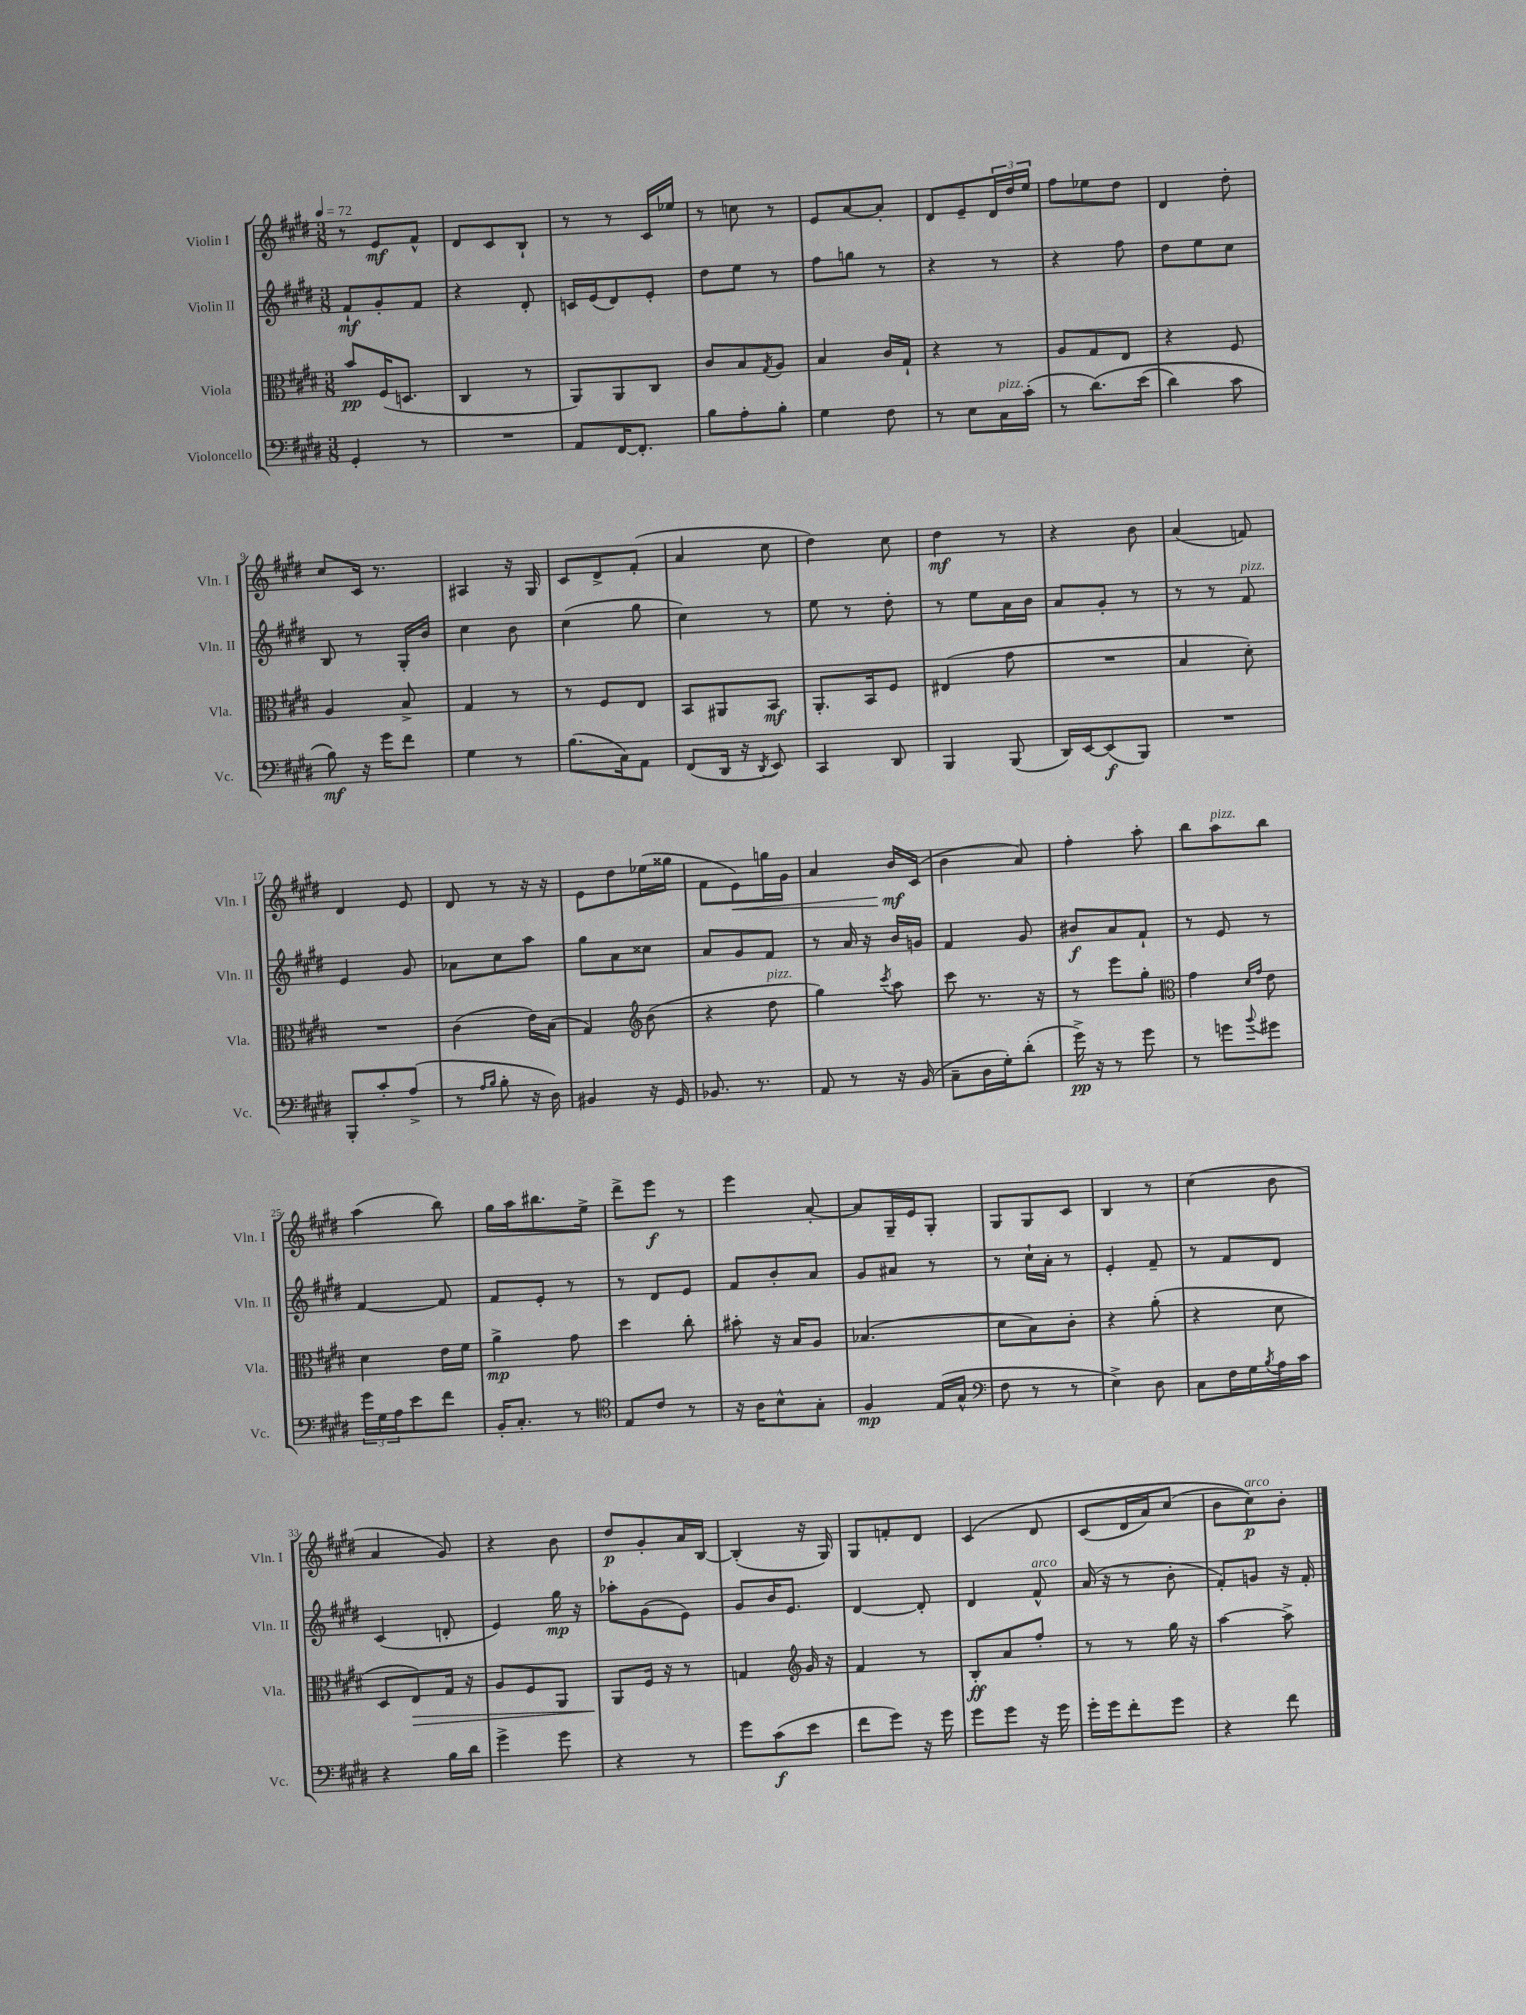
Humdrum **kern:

**kern	**dynam	**kern	**dynam	**kern	**dynam	**kern	**dynam
*part4	*part4	*part3	*part3	*part2	*part2	*part1	*part1
*staff4	*staff4	*staff3	*staff3	*staff2	*staff2	*staff1	*staff1
*I"Violoncello	*	*I"Viola	*	*I"Violin II	*	*I"Violin I	*
*I'Vc.	*	*I'Vla.	*	*I'Vln. II	*	*I'Vln. I	*
*clefF4	*	*clefC3	*	*clefG2	*	*clefG2	*
*k[f#c#g#d#]	*	*k[f#c#g#d#]	*	*k[f#c#g#d#]	*	*k[f#c#g#d#]	*
*M3/8	*	*M3/8	*	*M3/8	*	*M3/8	*
*MM72	*	*MM72	*	*MM72	*	*MM72	*
=1	=1	=1	=1	=1	=1	=1	=1
4GG#'/	.	8b/L	pp	8f#`/L	mf	8r	.
.	.	(16F#/K	.	8g#'/	.	8e/L	mf
.	.	8.Dn/J	.	.	.	.	.
8r	.	.	.	8f#/J	.	8f#^^/J	.
=2	=2	=2	=2	=2	=2	=2	=2
4.r	.	4C#/	.	4r	.	8d#/L	.
.	.	.	.	.	.	8c#/	.
.	.	8r	.	8d#'/	.	8B`/J	.
=3	=3	=3	=3	=3	=3	=3	=3
8AA/L	.	8AA/L)	.	16cn/LL	.	8r	.
.	.	.	.	(16e/J	.	.	.
[16FF#/K	.	8AA/	.	8d#/)	.	8r	.
8.FF#'/J]	.	.	.	.	.	.	.
.	.	8C#/J	.	8e'/J	.	16c#/LL	.
.	.	.	.	.	.	16ee-X/JJ	.
=4	=4	=4	=4	=4	=4	=4	=4
8B\L	.	8c#/L	.	8dd#\L	.	8r	.
8A'\	.	8B/	.	8ee\J	.	8ccn\	.
.	.	8qG#/	.	.	.	.	.
8B'\J	.	8A/J	.	8r	.	8r	.
=5	=5	=5	=5	=5	=5	=5	=5
4G#\	.	4B/	.	8ff#\L	.	8e/L	.
.	.	.	.	8ggn\J	.	[8a/	.
8F#\	.	16c#/LL	.	8r	.	8a'/J]	.
.	.	16G#`/JJ	.	.	.	.	.
=6	=6	=6	=6	=6	=6	=6	=6
8r	.	4r	.	4r	.	8d#/L	.
8E\L	.	.	.	.	.	8e~/	.
!LO:TX:a:i:t=pizz.	!	!	!	!	!	!	!
16C#\L	.	8r	.	8r	.	24d#/L	.
.	.	.	.	.	.	24dd#/	.
(16c#'\JJ	.	.	.	.	.	.	.
.	.	.	.	.	.	24ee/JJ	.
=7	=7	=7	=7	=7	=7	=7	=7
8r	.	8A/L	.	4r	.	8ff#\L	.
(8.d#\L)	.	8G#/	.	.	.	8ee-X\	.
.	.	8E/J	.	8ff#\	.	8dd#\J	.
(16e\Jk	.	.	.	.	.	.	.
=8	=8	=8	=8	=8	=8	=8	=8
4d#\)	.	4r	.	8dd#\L	.	4d#/	.
.	.	.	.	8ee\	.	.	.
8c#\	.	8F#/	.	8cc#\J	.	8dd#'\	.
!!LO:LB:g=z
=9	=9	=9	=9	=9	=9	=9	=9
8B\)	mf	4A/	.	8B/	.	8cc#/L	.
16r	.	.	.	8r	.	16c#/Jk	.
16g#\KL	.	.	.	.	.	8.r	.
8f#\J	.	8B^/	.	16G#'/LL	.	.	.
.	.	.	.	16b/JJ	.	.	.
=10	=10	=10	=10	=10	=10	=10	=10
4G#\	.	4G#/	.	4cc#\	.	4A#X/	.
8r	.	8r	.	8b\	.	16r	.
.	.	.	.	.	.	16G#/	.
=11	=11	=11	=11	=11	=11	=11	=11
(8.B\L	.	8r	.	(4cc#\	.	8c#/L	.
.	.	8F#/L	.	.	.	8d#^/	.
16C#\k)	.	.	.	.	.	.	.
8AA\J	.	8E/J	.	8gg#\	.	(8f#'/J	.
=12	=12	=12	=12	=12	=12	=12	=12
(8FF#/L	.	8BB/L	.	4cc#\)	.	4a/	.
16DD#/Jk	.	8AA#X/	.	.	.	.	.
16r	.	.	.	.	.	.	.
8qDD#/	.	.	.	.	.	.	.
8EE/)	.	8BB/J	mf	8r	.	8cc#\	.
=13	=13	=13	=13	=13	=13	=13	=13
4CC#/	.	8.AA'/L	.	8ee\	.	4dd#\)	.
.	.	.	.	8r	.	.	.
.	.	16BB/k	.	.	.	.	.
8DD#/	.	8F#/J	.	8dd#'\	.	8cc#\	.
=14	=14	=14	=14	=14	=14	=14	=14
4BBB/	.	(4E#X/	.	8r	.	4dd#\	mf
.	.	.	.	8ee\L	.	.	.
(8BBB/	.	8g#\	.	16a\L	.	8r	.
.	.	.	.	16b\JJ	.	.	.
=15	=15	=15	=15	=15	=15	=15	=15
16DD#/LL)	.	4.r	.	8a/L	.	4r	.
[16EE/J	.	.	.	.	.	.	.
(8EE/]	f	.	.	8g#'/J	.	.	.
8BBB/J)	.	.	.	8r	.	8b\	.
=16	=16	=16	=16	=16	=16	=16	=16
4.r	.	4B/	.	8r	.	(4a/	.
.	.	.	.	8r	.	.	.
!	!	!	!	!LO:TX:a:i:t=pizz.	!	!	!
.	.	8d#'\)	.	8f#/	.	8fn/)	.
!!LO:LB:g=z
=17	=17	=17	=17	=17	=17	=17	=17
8BBB'/L	.	4.r	.	4e/	.	4d#/	.
8c#'/	.	.	.	.	.	.	.
(8A^/J	.	.	.	8g#/	.	8e/	.
=18	=18	=18	=18	=18	=18	=18	=18
8r	.	(4c#\	.	8a-X\L	.	8d#/	.
16qqA/LL	.	.	.	.	.	.	.
16qqB/JJ	.	.	.	.	.	.	.
8B'\	.	.	.	8cc#\	.	8r	.
16r	.	16e\LL)	.	8aa\J	.	16r	.
16D#\)	.	(16B\JJ	.	.	.	16r	.
=19	=19	=19	=19	=19	=19	=19	=19
4BB#X/	.	4G#/)	.	8gg#\L	.	8e\L	.
.	.	.	.	8a\	.	8dd#\	.
*	*	*clefG2	*	*	*	*	*
16r	.	(8b\	.	8cc##X\J	.	(16ee-X\L	.
16GG#/	.	.	.	.	.	16gg##X\JJ	.
=20	=20	=20	=20	=20	=20	=20	=20
8.BB-X/	.	4r	.	8a/L	.	8f#\L	.
!	!	!	!	!	!	!	!LO:HP:b
.	.	.	.	8g#/	.	8e\)	<
8.r	.	.	.	.	.	.	.
!	!	!LO:TX:a:i:t=pizz.	!	!	!	!	!
.	.	8dd#\	.	8f#/J	.	16ggn\L	.
.	.	.	.	.	.	16g#\JJ	.
=21	=21	=21	=21	=21	=21	=21	=21
8AA/	.	4gg#\)	.	8r	.	4a/	.
8r	.	.	.	16a/	.	.	.
.	.	.	.	16r	.	.	.
.	.	8qccc#/	.	.	.	.	.
16r	.	8aa\	.	16b/LL	.	16b/LL	mf
(16BB/	.	.	.	16gn/JJ	.	(16c#/JJ	[
=22	=22	=22	=22	=22	=22	=22	=22
8C#~\L	.	8ccc#\	.	4f#/	.	4b\	.
16D#\L	.	8.r	.	.	.	.	.
16G#'\J)	.	.	.	.	.	.	.
(8d#'\J	.	.	.	8g#/	.	8a/)	.
.	.	16r	.	.	.	.	.
=23	=23	=23	=23	=23	=23	=23	=23
16g#^\)	pp	8r	.	8b#X/L	f	4ff#'\	.
16r	.	.	.	.	.	.	.
8r	.	8eee\L	.	8a/	.	.	.
8g#\	.	8gg#'\J	.	8f#`/J	.	8aa'\	.
=24	=24	=24	=24	=24	=24	=24	=24
*	*	*clefC3	*	*	*	*	*
8r	.	4g#\	.	8r	.	8bb\L	.
!	!	!	!	!	!	!LO:TX:a:i:t=pizz.	!
8gn\L	.	.	.	8e/	.	8aa\	.
.	.	16qqd#/LL	.	.	.	.	.
8qqb/	.	16qqg#/JJ	.	.	.	.	.
8g#X\J	.	8e\	.	8r	.	8bb\J	.
!!LO:LB:g=z
=25	=25	=25	=25	=25	=25	=25	=25
24g#\LL	.	4d#\	.	[4f#/	.	(4aa\	.
24G#\	.	.	.	.	.	.	.
24A\J	.	.	.	.	.	.	.
8e\	.	.	.	.	.	.	.
8f#\J	.	16e\LL	.	8f#/]	.	8bb\)	.
.	.	16f#\JJ	.	.	.	.	.
=26	=26	=26	=26	=26	=26	=26	=26
16BB'/KL	.	4a^\	mp	8f#/L	.	16gg#\LL	.
8.C#'/J	.	.	.	.	.	16aa\J	.
.	.	.	.	8e'/J	.	8.bb#X\	.
8r	.	8g#\	.	8r	.	.	.
.	.	.	.	.	.	16ee^\Jk	.
=27	=27	=27	=27	=27	=27	=27	=27
*clefC4	*	*	*	*	*	*	*
8E/L	.	4dd#\	.	8r	.	8ddd#^\L	.
8c#/J	.	.	.	8d#/L	.	8eee\J	f
8r	.	8cc#'\	.	8e/J	.	8r	.
=28	=28	=28	=28	=28	=28	=28	=28
16r	.	8b#X'\	.	8f#/L	.	4eee\	.
16A\KL	.	.	.	.	.	.	.
8B^^\	.	16r	.	8b'/	.	.	.
.	.	16B/KL	.	.	.	.	.
8G#'\J	.	8A/J	.	8a/J	.	[8a'/	.
=29	=29	=29	=29	=29	=29	=29	=29
4F#/	mp	(4.B-X/	.	8g#/L	.	8a/L]	.
.	.	.	.	8a#X/J	.	16G#~/L	.
.	.	.	.	.	.	16e/J	.
(16E/LL	.	.	.	8r	.	8G#'/J	.
16G#^^/JJ	.	.	.	.	.	.	.
=30	=30	=30	=30	=30	=30	=30	=30
*clefF4	*	*	*	*	*	*	*
8F#\	.	8d#\L	.	8r	.	8G#/L	.
8r	.	8B\)	.	16cc#`\LL	.	8G#/	.
.	.	.	.	16a'\JJ	.	.	.
8r	.	8c#'\J	.	8r	.	8c#/J	.
=31	=31	=31	=31	=31	=31	=31	=31
4E^\)	.	4r	.	4e'/	.	4B/	.
8D#\	.	(8a'\	.	8f#~/	.	8r	.
=32	=32	=32	=32	=32	=32	=32	=32
8C#\L	.	4r	.	8r	.	(4cc#\	.
16F#\L	.	.	.	8f#/L	.	.	.
16G#\	.	.	.	.	.	.	.
8qB/	.	.	.	.	.	.	.
16A\	.	8d#\	.	8d#/J	.	8b\	.
16c#\JJ	.	.	.	.	.	.	.
!!LO:LB:g=z
=33	=33	=33	=33	=33	=33	=33	=33
4r	.	8D#/L	.	(4c#/	.	4a/	.
!	!	!	!LO:HP:b	!	!	!	!
.	.	8E/)	>	.	.	.	.
16B\LL	.	16G#/Jk	.	8dn'/	.	8g#/)	.
16d#\JJ	.	16r	.	.	.	.	.
=34	=34	=34	=34	=34	=34	=34	=34
4g#^\	.	8A/L	.	4e/)	.	4r	.
.	.	8F#/	.	.	.	.	.
8g#\	.	8AA/J	.	16gg#\	mp	8b\	.
.	.	.	.	16r	.	.	.
=35	=35	=35	=35	=35	=35	=35	=35
4r	.	8AA/L	.	8aa-X'\L	.	8dd#/L	p
.	.	16F#/Jk	]	(8g#\	.	8g#'/	.
.	.	16r	.	.	.	.	.
8r	.	8r	.	8e\J)	.	16a/L	.
.	.	.	.	.	.	[16B/JJ	.
=36	=36	=36	=36	=36	=36	=36	=36
8g#\L	.	4Gn/	.	8g#/L	.	(4B'/]	.
(8c#\	f	.	.	16b/K	.	.	.
.	.	.	.	8.e/J	.	.	.
*	*	*clefG2	*	*	*	*	*
8e\J	.	16g#/	.	.	.	16r	.
.	.	16r	.	.	.	16G#/)	.
=37	=37	=37	=37	=37	=37	=37	=37
8f#\L	.	4f#/	.	[4d#/	.	8G#/L	.
8g#\J)	.	.	.	.	.	8fn'/	.
16r	.	8r	.	8d#'/]	.	8d#/J	.
16g#\	.	.	.	.	.	.	.
=38	=38	=38	=38	=38	=38	=38	=38
8g#\L	.	8B'/L	ff	4d#/	.	(4c#/	.
8g#\J	.	8a/	.	.	.	.	.
!	!	!	!	!LO:TX:a:i:t=arco	!	!	!
16r	.	8ff#'/J	.	8f#^^/	.	8d#/	.
16g#\	.	.	.	.	.	.	.
=39	=39	=39	=39	=39	=39	=39	=39
16g#'\LL	.	8r	.	(16a/	.	(8c#/L	.
16g#\J	.	.	.	16r	.	.	.
8f#'\	.	8r	.	8r	.	16d#/L	.
.	.	.	.	.	.	16a/J)	.
8g#\J	.	16gg#\	.	8b'\	.	(8cc#/J	.
.	.	16r	.	.	.	.	.
=40	=40	=40	=40	=40	=40	=40	=40
4r	.	[4aa\	.	8f#'/L)	.	8b\L	.
!	!	!	!	!	!	!LO:TX:a:i:t=arco	!
.	.	.	.	8gn/J	.	8cc#\))	p
8f#\	.	8aa^\]	.	16r	.	8b'\J	.
.	.	.	.	16f#'/	.	.	.
==	==	==	==	==	==	==	==
*-	*-	*-	*-	*-	*-	*-	*-
